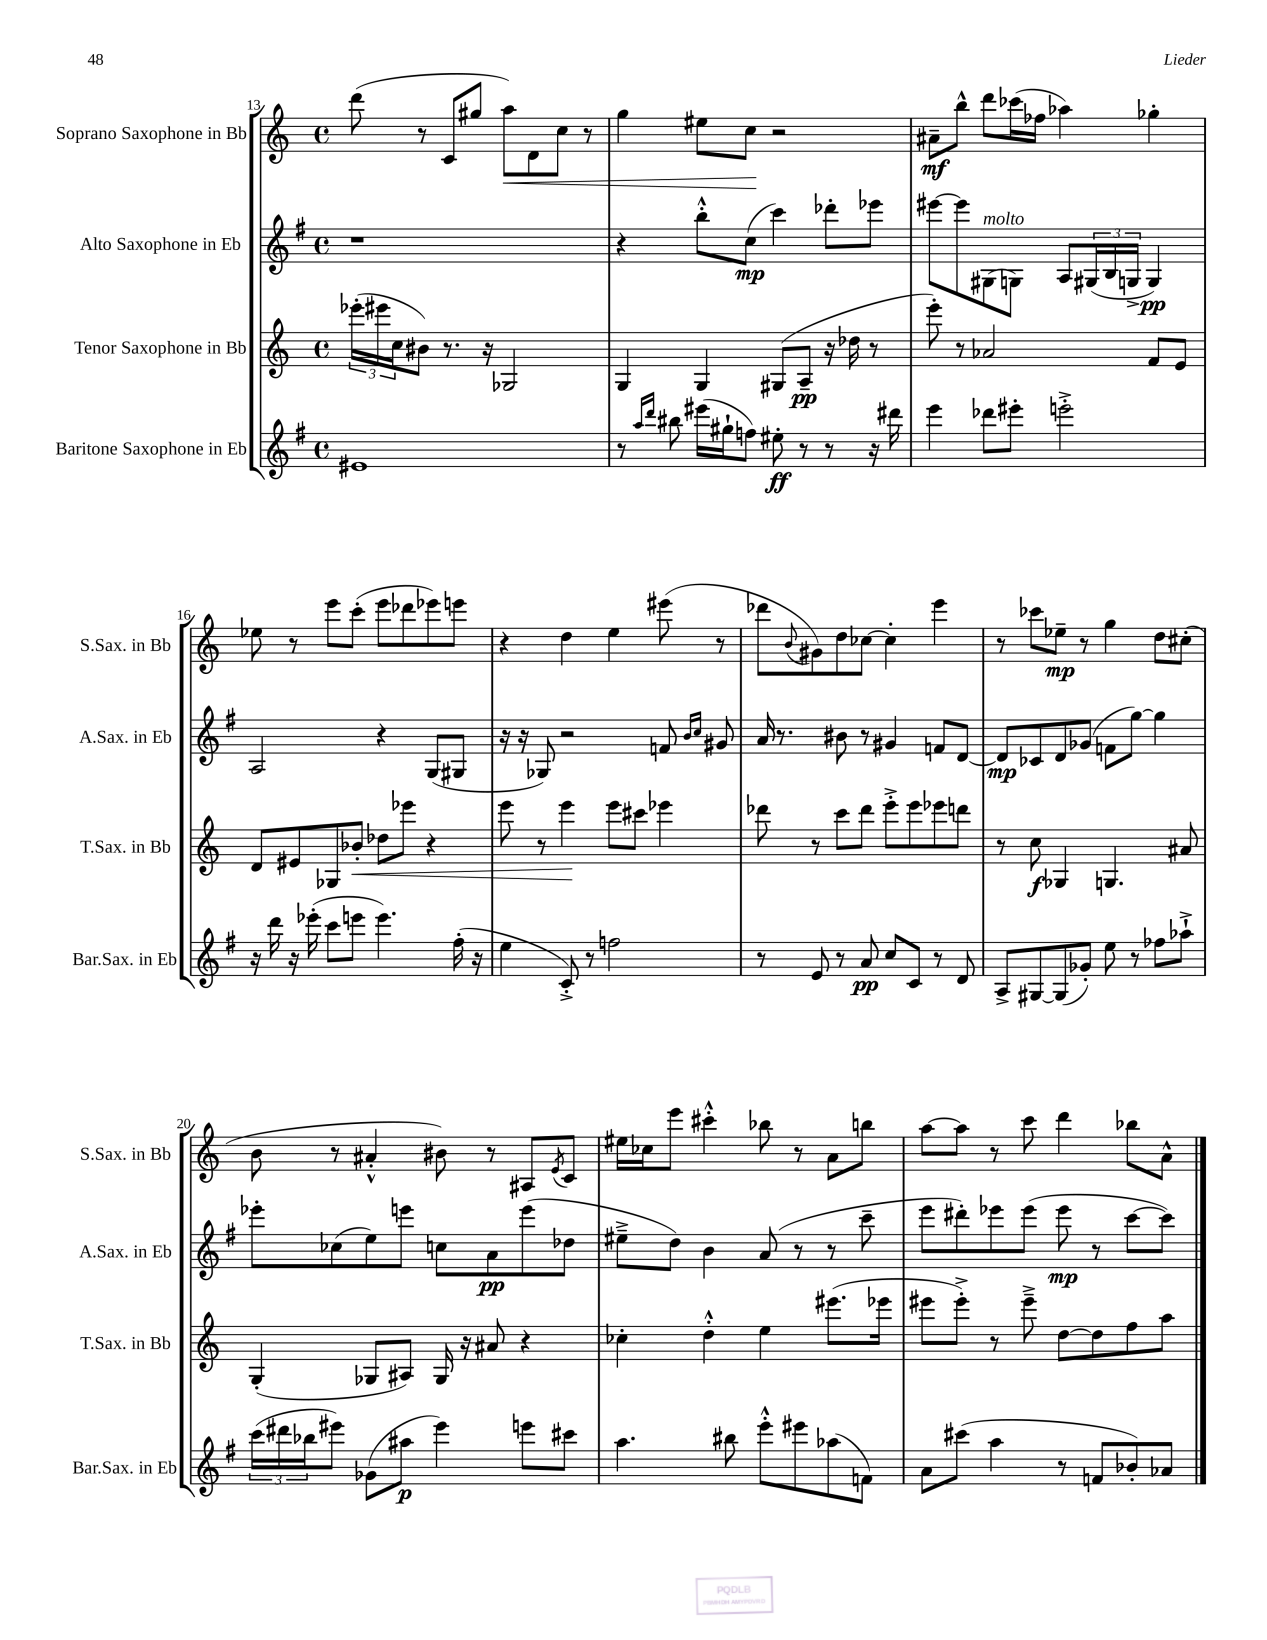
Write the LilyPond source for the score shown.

<<
\new StaffGroup <<
\new Staff = "s0" \with { instrumentName = "Soprano Saxophone in Bb" shortInstrumentName = "S.Sax. in Bb" } {
    \clef treble \key c \major \defaultTimeSignature \time 4/4
    d'''8( r8 c'8 gis''8 a''8\<) d'8 c''8 r8 |
    g''4 eis''8 c''8\! r2 |
    ais'8--\mf b''8-^ d'''8 ces'''16( fes''16 aes''4) ges''4-. |
    ees''8 r8 e'''8 c'''8-.( e'''8 des'''8 ees'''8) e'''8 |
    r4 d''4 e''4 eis'''8( r8 |
    des'''8 \appoggiatura { b'8 } gis'8) d''8 ces''8~ ces''4-. e'''4 |
    r8 ces'''8 ees''8--\mp r8 g''4 d''8 cis''8-.( |
    b'8 r8 ais'4-.-^ bis'8) r8 ais8 \acciaccatura { e'8 } c'8 |
    eis''16 ces''16 e'''8 cis'''4-.-^ bes''8 r8 a'8 b''8 |
    a''8~ a''8 r8 c'''8 d'''4 bes''8 a'8-^ \bar "|." |
}
\new Staff = "s1" \with { instrumentName = "Alto Saxophone in Eb" shortInstrumentName = "A.Sax. in Eb" } {
    \clef treble \key g \major \defaultTimeSignature \time 4/4
    r1 |
    r4 b''8-.-^ c''8\mp( c'''4) des'''8-. ees'''8 |
    eis'''8~ eis'''8 gis8^\markup { \italic "molto" }( g8) a8 \tuplet 3/2 { gis16( b16 g16-> } g4\pp) |
    a2 r4 g8( gis8 |
    r16 r16 ges8) r2 f'8 \grace { b'16 c''16 } gis'8 |
    a'16 r8. bis'8 r8 gis'4 f'8 d'8~ |
    d'8\mp ces'8 d'8 ges'8( f'8 g''8~) g''4 |
    ees'''8-. ces''8( e''8) e'''8 c''8 a'8\pp e'''8( des''8 |
    eis''8---> d''8) b'4 a'8( r8 r8 c'''8-- |
    e'''8 dis'''8-.) ees'''8 ees'''8( ees'''8\mp r8 c'''8~ c'''8) \bar "|." |
}
\new Staff = "s2" \with { instrumentName = "Tenor Saxophone in Bb" shortInstrumentName = "T.Sax. in Bb" } {
    \clef treble \key c \major \defaultTimeSignature \time 4/4
    \tuplet 3/2 { ees'''16-.( eis'''16 c''16 } bis'8) r8. r16 ges2 |
    g4 g4 gis8( a8--\pp r16 des''16 r8 |
    e'''8-.) r8 aes'2 f'8 e'8 |
    d'8 eis'8 ges8 bes'8-.\< des''8 ees'''8 r4 |
    e'''8 r8 e'''4\! e'''8 cis'''8 ees'''4 |
    des'''8 r8 c'''8 des'''8 e'''8-.-> e'''8 ees'''8 d'''8 |
    r8 c''8\f ges4 g4. ais'8 |
    g4-.( ges8 ais8) ges16 r16 ais'8 r4 |
    ces''4-. d''4-.-^ e''4 eis'''8.( ees'''16 |
    eis'''8 eis'''8-.->) r8 eis'''8---> d''8~ d''8 f''8 a''8 \bar "|." |
}
\new Staff = "s3" \with { instrumentName = "Baritone Saxophone in Eb" shortInstrumentName = "Bar.Sax. in Eb" } {
    \clef treble \key g \major \defaultTimeSignature \time 4/4
    eis'1 |
    r8 \grace { a''16 d'''16 } bis''8 eis'''16( gis''16-! f''8) eis''8-.\ff r8 r8 r16 dis'''16 |
    e'''4 des'''8 eis'''8-. e'''2-.-> |
    r16 d'''16 r16 ees'''16-.( c'''8 e'''8 e'''4.) fis''16-.( r16 |
    e''4 c'8-.->) r8 f''2 |
    r8 e'8 r8 a'8\pp c''8 c'8 r8 d'8 |
    a8-> gis8~ gis8( ges'8-.) e''8 r8 fes''8 aes''8-!-> |
    \tuplet 3/2 { c'''16( dis'''16 bes''16 } eis'''8) ges'8( ais''8\p eis'''4) e'''8 cis'''8 |
    a''4. bis''8 e'''8-.-^ eis'''8 aes''8( f'8) |
    a'8 cis'''8( a''4 r8 f'8 bes'8-.) aes'8 \bar "|." |
}
>>
>>
\layout { \context { \Score currentBarNumber = #13 } }
